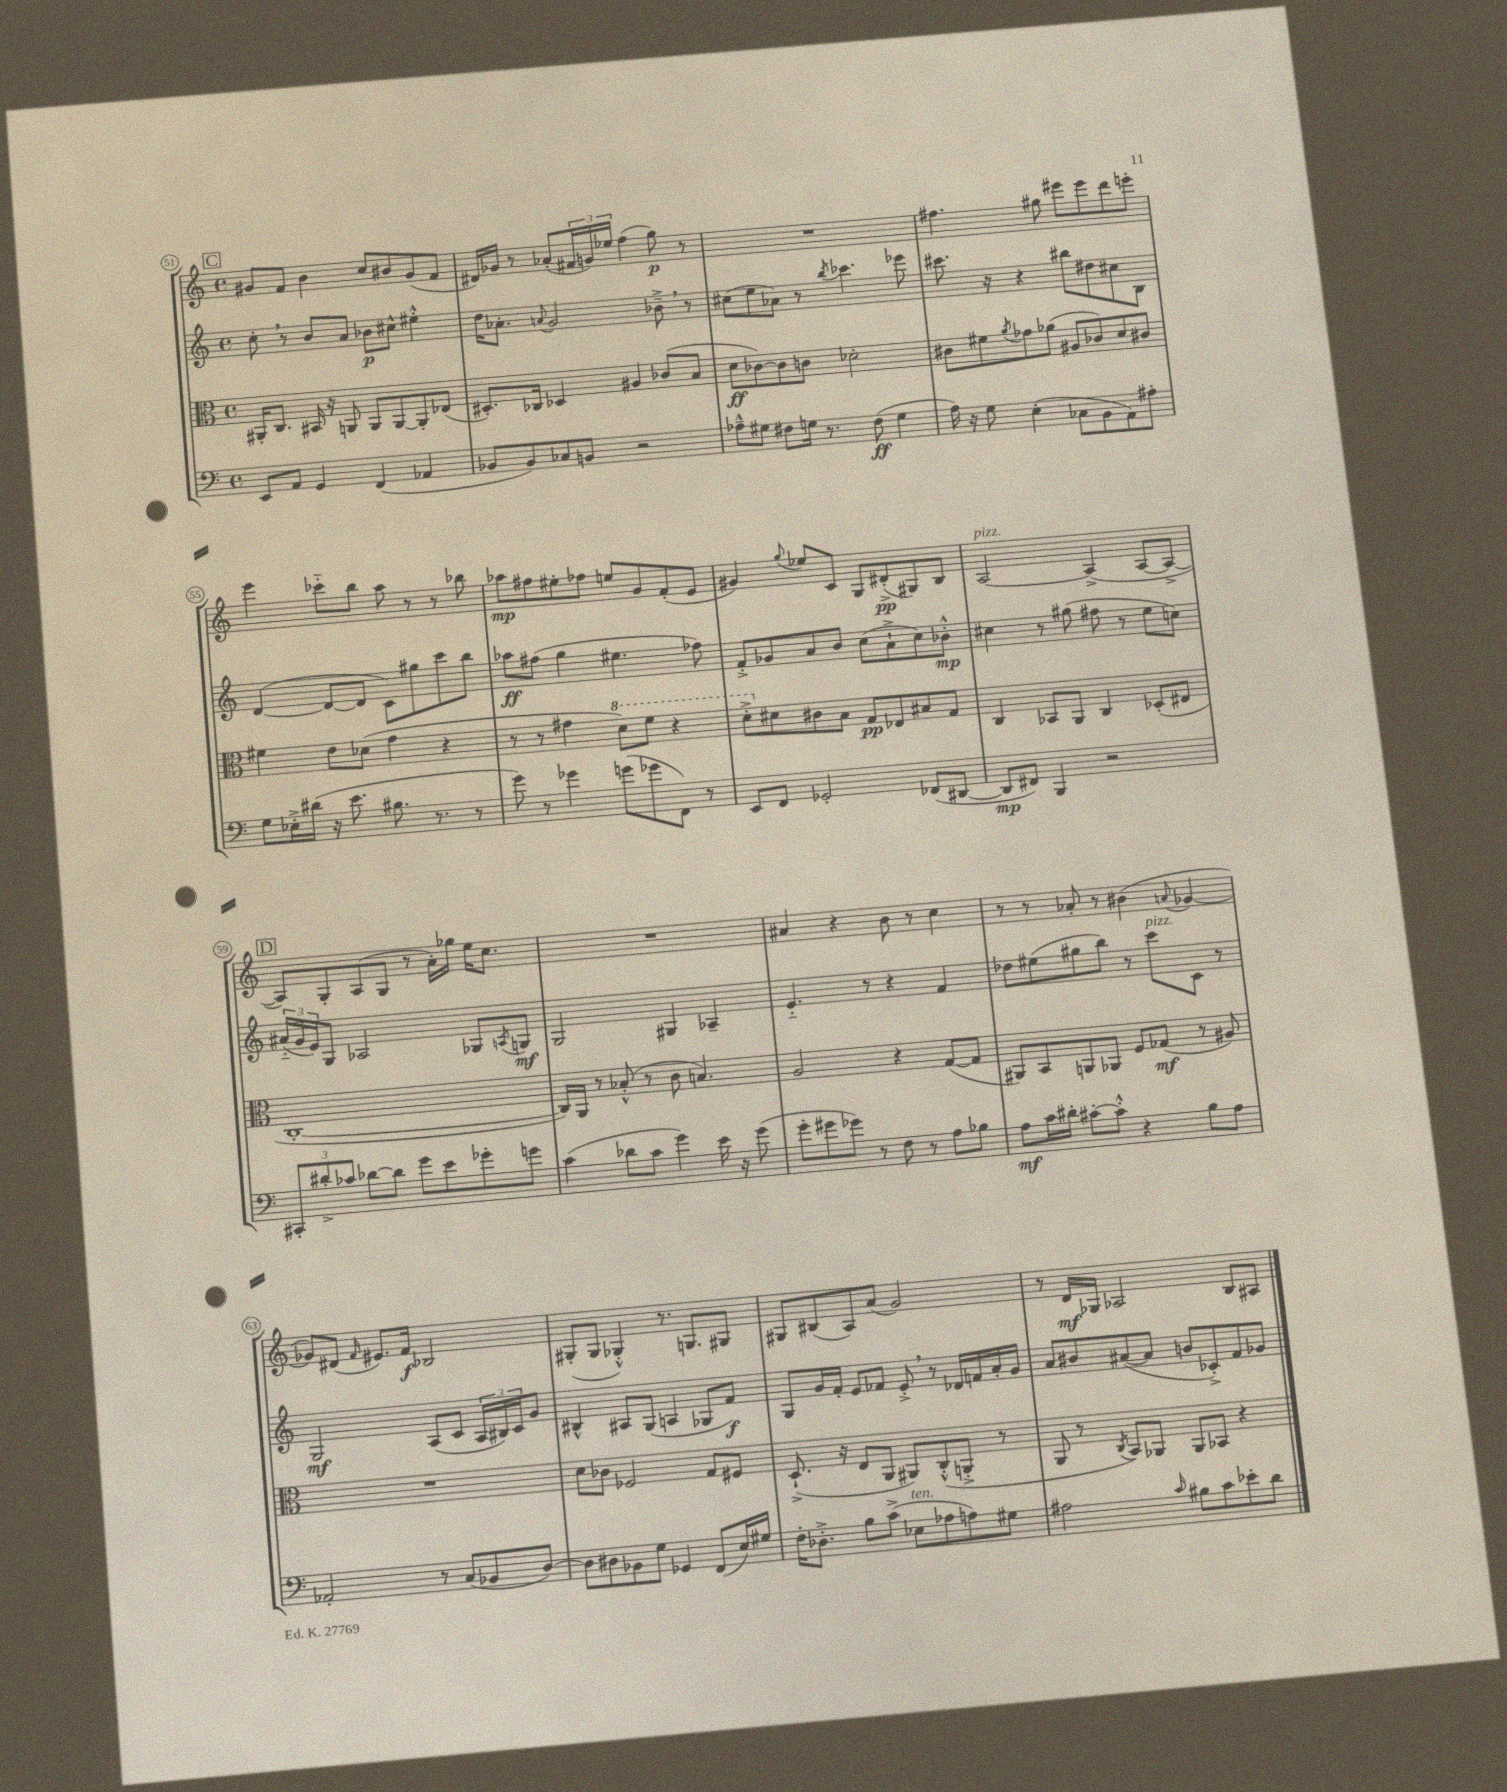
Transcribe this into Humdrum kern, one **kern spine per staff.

**kern	**kern	**kern	**kern
*staff4	*staff3	*staff2	*staff1
*clefF4	*clefC3	*clefG2	*clefG2
*k[]	*k[]	*k[]	*k[]
*M4/4	*M4/4	*M4/4	*M4/4
*met(c)	*met(c)	*met(c)	*met(c)
8EE	16AA#'	8cc'	8g#
.	8.C	.	.
8AA	.	8r	8f
4GG	16BB#	8b	4b
.	16r	.	.
.	8AA	8a	.
(4FF	8AA	8b-	8cc
.	[8AA	8cc#^^	8b#
4AA-	8AA']	4ee#'^^	(8g#
.	(8E-	.	8f
=	=	=	=
8BB-	8.D#')	16dd	16d#)
.	.	8.a-'	16g-
8BB-)	.	.	8r
.	16C-	.	.
.	.	8qqa	.
8C-	4D-	2g	(8a-'
8BB	.	.	24f#
.	.	.	24g)
.	.	.	24ee-
2r	4A#	.	(4ff
.	(8c-	8b-~^	8gg)
.	8B	8r	8r
=	=	=	=
8A-~^^	8d	(8cc#	1r
8G#	[8c-)	8ee	.
8F#	8c-]	8a-)	.
16G	8c	8r	.
8.r	.	.	.
.	.	8qbb	.
.	2d-'	4.ccc-	.
(8F#	.	.	.
4G	.	.	.
.	.	8eee-	.
=	=	=	=
16A)	8c#	8.ccc#	4.ff#
16r	.	.	.
8G	8f#	.	.
.	.	16r	.
.	8qa	.	.
(4E'	8g-	4r	.
.	(8a-	.	8gg#
8C-	8A#	8bb#	8eee#
8BB	8c-)	8dd#	8eee#
8AA)	8d	8cc#	8ddd
8A#'	8c#	8B	8eee'
=	=	=	=
8G	4f#	([4d	4eee
16E-'^	.	.	.
(16d#	.	.	.
16r	8e	8d_	8ccc-'~
8.e	.	.	.
.	(8d-	8d]	8bb
8.B#	4g	8c)	8aa
.	.	8gg#	8r
8.r	.	.	.
.	4r	8ccc	8r
8r	.	8bb	8bb-
=	=	=	=
8g)	8r	8aa-	8aa-
8r	8r	(8ff#	8ff#
4g-	4g#	4gg	8ee#'
.	.	.	8ff-
(8g	8dd)	4.ee#	8ee
8g-	8ff	.	8g
8FF)	4r	.	(8f'
8r	.	8ff-)	8e
=	=	=	=
8EE	8dd'^	8f'^	4g#)
8FF	8d#	8g-	.
.	.	.	8qqgg
2GG-'	8c#	8a	8ee-
.	8B	8b	8c
.	8G	(8cc	8G
.	8E-	8a`^	(8d#'^
(8FF-	8B#	8cc)	8G#)
[8DD#	8G	8b-'^^	8B
=	=	=	=
8DD#]	4C	4cc#	[2A
8FF#)	.	.	.
4BBB	8BB-	8r	.
.	8AA	(8gg#	.
2r	4C	8ff#	(4A^]
.	.	8r	.
.	(8D-'	8ee	[8A
.	8E#	8cc)	8A^_
=	=	=	=
12CC#'	[1C'	(24a#'~	8A])
.	.	24g	.
12d#'^	.	24e)	.
.	.	8G	8G'
12c-	.	.	.
[8d-	.	2A-	(8A
8d-]	.	.	8G
8g	.	.	8r
8e	.	.	16a')
.	.	.	16gg-
8g-'	.	8G-	16ee
.	.	.	8.cc
.	.	8qA	.
8g	.	8G	.
=	=	=	=
(4c	16C])	2G	1r
.	16AA	.	.
.	8r	.	.
8d-	(8B-'^^	.	.
8c	8r	.	.
4g)	8c	4G#	.
.	4.B)	.	.
16e	.	4A-~	.
16r	.	.	.
(8g	.	.	.
=	=	=	=
8g'	2A	4.e'~	4a#
8g#	.	.	.
8g-)	.	.	4r
8r	.	8r	.
8F	4r	4r	8b
8r	.	.	8r
8A	([8G	4f	4cc
8B-	8G]	.	.
=	=	=	=
8A	8AA#)	8dd-	8r
16c	8BB	(8ee#	8r
16d#'	.	.	.
[8c#'	8AA	8gg#	8a-'
8c#'^^]	8AA-	8bb)	8r
4r	8F	8r	(4b#
.	(8G-	8ccc	.
.	.	.	8qqa
8B	8r	8c	[4g-
8A	8A#)	8r	.
=	=	=	=
2AA-'	1r	2G	8g-])
.	.	.	(8d#
.	.	.	16qqf
.	.	.	8.e#)
.	.	.	16f
8r	.	(8A	2B-
(8C	.	8c	.
8BB-	.	24A	.
.	.	24B#)	.
.	.	24c	.
[8D)	.	8g	.
=	=	=	=
8D]	8d	4B#^^	(8G#'
8D#	8c-	.	8G#
8BB-	2F-	8A#	4G-'^^)
8G	.	(8G	.
4GG-	.	4A	8.r
.	.	.	8.G
(8FF	8G	8G-	.
16E)	8F#	8f)	8G#
16G#	.	.	.
=	=	=	=
16F'	(8.D`^	8G	8G#
8.D-'^	.	.	.
.	.	16g	(8B#
.	16r	16f'	.
8B	8E	8e	8A)
(8c^	8AA	8f-	(8a
8E-	8AA#)	8e'^	2g)
8A-	(8C'^^	8r	.
8A)	8AA'^	16d-	.
.	.	16f	.
8G#	8r	16a'	.
.	.	16g	.
=	=	=	=
2A#	8AA	8a	8r
.	8r	8b#	16d
.	.	.	16G-
.	8qC	.	.
.	8BB)	([8a#	2A-
.	8AA-	8a#]	.
16qqc	.	.	.
8B#	8AA-	8b	.
8c	8BB-	8c-'^)	.
8e-'	4r	8f	8B
8d	.	8g-	8A#
==	==	==	==
*-	*-	*-	*-
